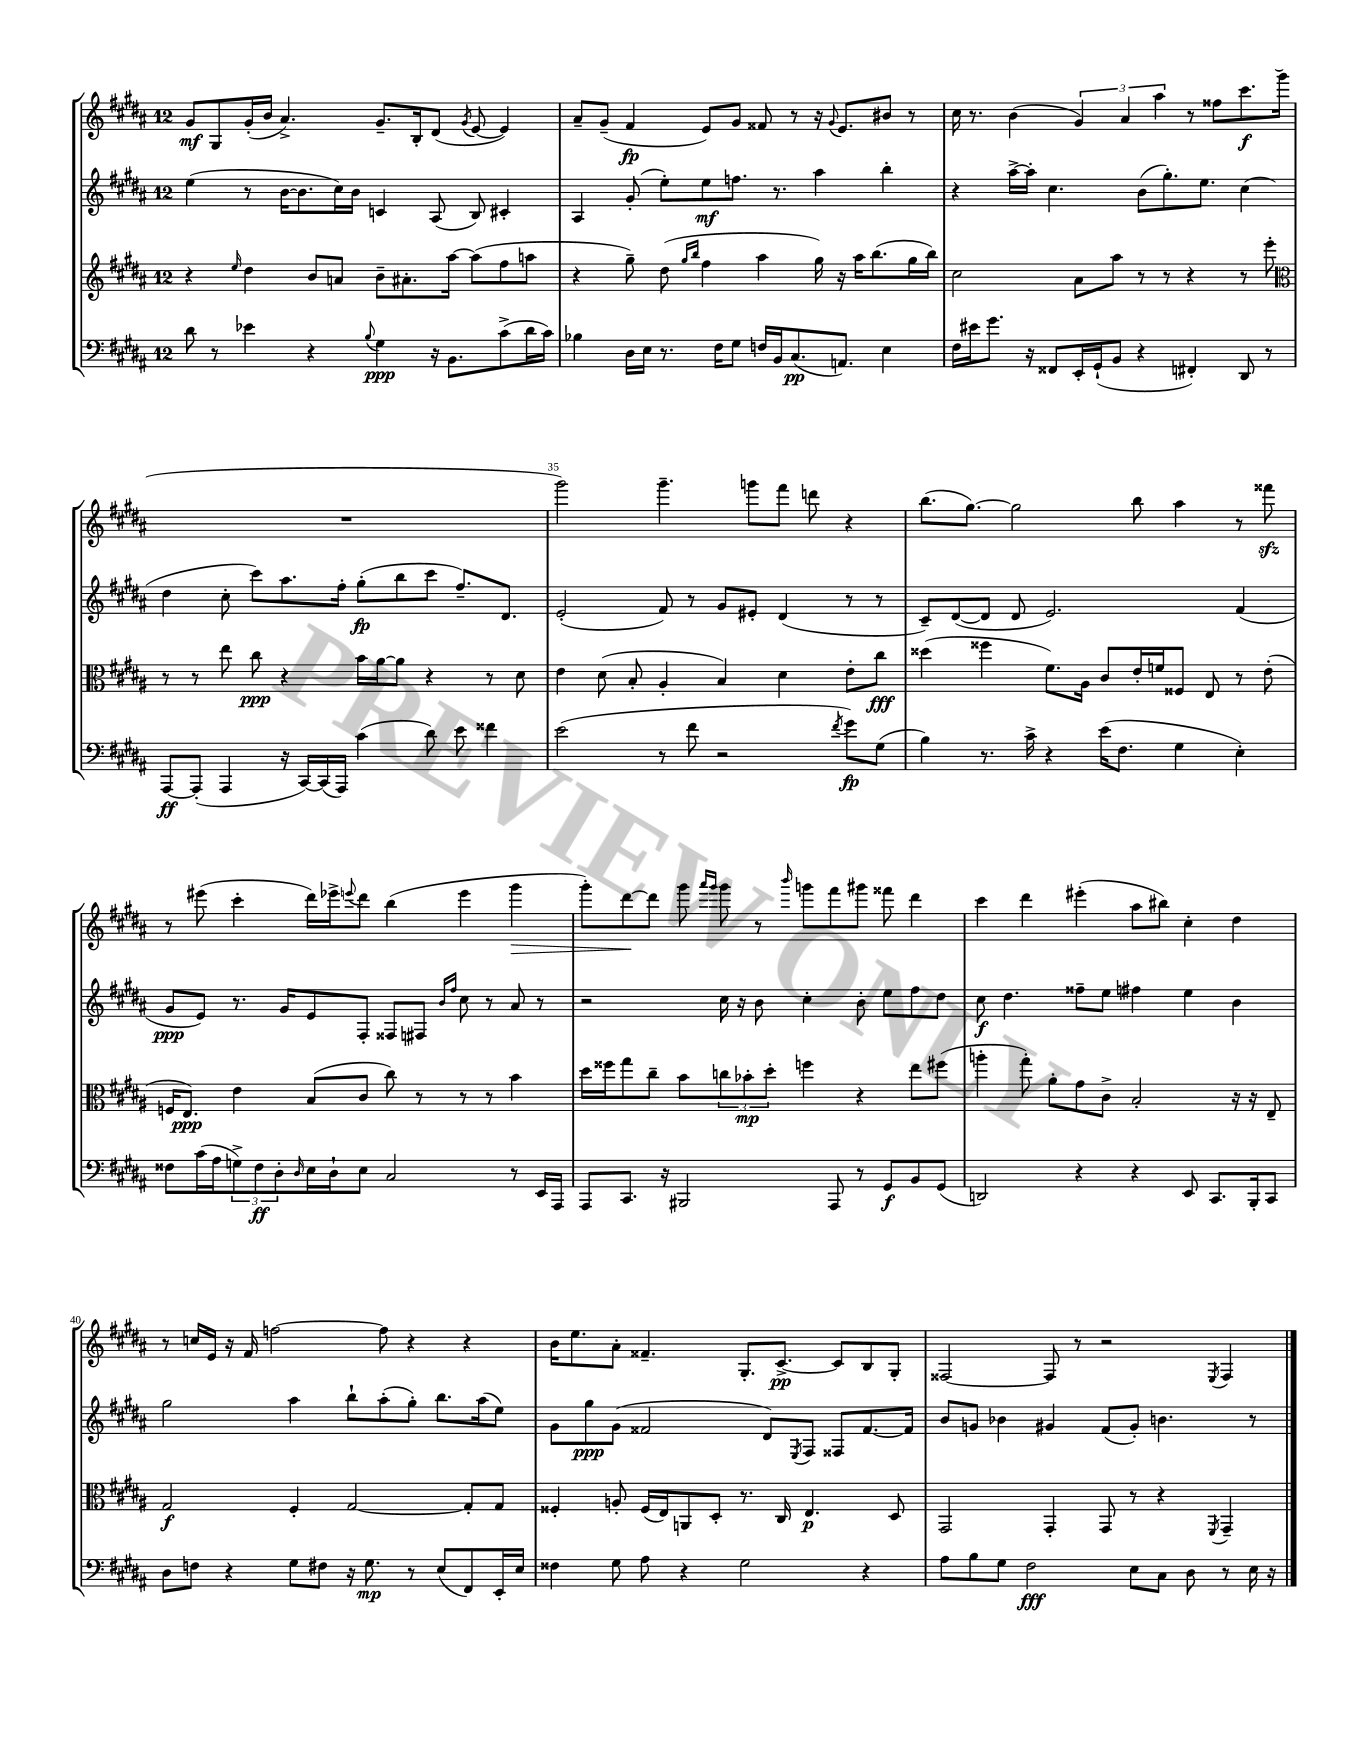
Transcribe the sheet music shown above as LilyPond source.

<<
\new StaffGroup <<
\new Staff = "s0" {
    \clef treble \key b \major \once \override Staff.TimeSignature.style = #'single-digit \time 12/8
    gis'8\mf gis8 gis'16-.( b'16 ais'4.->) gis'8.-- b16-. dis'8( \acciaccatura { gis'8 } e'8~ e'4) |
    ais'8-- gis'8--( fis'4\fp e'8) gis'8 fisis'8 r8 r16 \appoggiatura { gis'8 } e'8. bis'8 r8 |
    cis''16 r8. b'4( \tuplet 3/2 { gis'4) ais'4 ais''4 } r8 fisis''8 cis'''8.\f gis'''16( |
    R1. |
    gis'''2) gis'''4.-- g'''8 fis'''8 d'''8 r4 |
    b''8.( gis''8.~) gis''2 b''8 ais''4 r8 fisis'''8\sfz |
    r8 eis'''8( cis'''4-. dis'''16) ees'''16-> \appoggiatura { e'''8 } dis'''8 b''4( e'''4 gis'''4\> |
    gis'''8-.) dis'''8~\! dis'''8 gis'''8 \grace { ais'''16 gis'''16 } gis'''8 r8 \grace { b'''16 } g'''8 fis'''8 gis'''8 fisis'''8 dis'''4 |
    cis'''4 dis'''4 eis'''4-.( ais''8 bis''8) cis''4-. dis''4 |
    r8 c''16 e'16 r16 fis'16 f''2~ f''8 r4 r4 |
    b'16 e''8. ais'8-. fisis'4.-- gis8.-. cis'8.~->\pp cis'8 b8 gis8-. |
    fisis2~ fisis8 r8 r2 \acciaccatura { e8 } fisis4 \bar "|." |
}
\new Staff = "s1" {
    \clef treble \key b \major \once \override Staff.TimeSignature.style = #'single-digit \time 12/8
    e''4( r8 b'16~ b'8. cis''16) b'16 c'4 ais8( b8) cis'4-. |
    ais4 gis'8-.( e''8-.) e''8\mf f''8. r8. ais''4 b''4-. |
    r4 ais''16~-> ais''16-. cis''4. b'8( gis''8.-.) e''8. cis''4( |
    dis''4 cis''8-. cis'''8) ais''8. fis''16-. gis''8-.\fp( b''8 cis'''8 fis''8.--) dis'8. |
    e'2-.( fis'8) r8 gis'8 eis'8-. dis'4( r8 r8 |
    cis'8--) dis'8~( dis'8 dis'8 e'2.) fis'4( |
    gis'8\ppp e'8) r8. gis'16 e'8 fis8-. fisis8 fis8 \grace { b'16 fis''16 } cis''8 r8 ais'8 r8 |
    r2 cis''16 r16 b'8 cis''4-. b'8-. e''8 fis''8 dis''8 |
    cis''8\f dis''4. fisis''8-- e''8 fis''4 e''4 b'4 |
    gis''2 ais''4 b''8-! ais''8-.( gis''8-.) b''8. ais''16( e''8) |
    gis'8 gis''8\ppp gis'8( fisis'2 dis'8) \acciaccatura { e8 } fis8 fisis8 fisis'8.~ fisis'16 |
    b'8 g'8 bes'4 gis'4 fis'8( gis'8-.) b'4. r8 \bar "|." |
}
\new Staff = "s2" {
    \clef treble \key b \major \once \override Staff.TimeSignature.style = #'single-digit \time 12/8
    r4 \grace { e''16 } dis''4 b'8 a'8 b'8-- ais'8.-. ais''16~ ais''8( fis''8 a''8 |
    r4 gis''8--) dis''8( \grace { gis''16 b''16 } fis''4 ais''4 gis''16) r16 ais''16 b''8.( gis''16 b''16) |
    cis''2 ais'8 ais''8 r8 r8 r4 r8 e'''8-. |
    \clef alto r8 r8 e''8 cis''8\ppp r4 b'16 ais'16~ ais'8 r4 r8 dis'8 |
    e'4 dis'8( b8-. ais4-. b4) dis'4 e'8-. cis''8\fff |
    disis''4( fisis''4 fis'8.) ais16 cis'8 e'16-. f'16 fisis8 e8 r8 e'8-.( |
    f16 e8.\ppp) e'4 b8( cis'8 cis''8) r8 r8 r8 b'4 |
    dis''16 fisis''16 gis''8 cis''8-- b'8 \tuplet 3/2 { c''8 bes'8-.\mp dis''8-. } f''4 r4 e''8 fis''8( |
    a''4-. gis''8-.) ais'8-. gis'8 cis'8-> b2-. r16 r16 e8-- |
    gis2\f fis4-. gis2~ gis8-. gis8 |
    fisis4-. a8-. fisis16( e16) a,8 dis8-. r8. cis16 e4.\p dis8 |
    gis,2 gis,4-. gis,8 r8 r4 \acciaccatura { fis,8 } gis,4-- \bar "|." |
}
\new Staff = "s3" {
    \clef bass \key b \major \once \override Staff.TimeSignature.style = #'single-digit \time 12/8
    dis'8 r8 ees'4 r4 \appoggiatura { b8 } gis4\ppp r16 b,8. cis'8->( dis'16 cis'16) |
    bes4 dis16 e16 r8. fis16 gis8 f16 b,16 cis8.\pp( a,8.) e4 |
    fis16 eis'16 gis'8. r16 fisis,8 e,16-. gis,16-!( b,8 r4 fis,4-.) dis,8 r8 |
    ais,,8~\ff ais,,8-.( ais,,4 r16 cis,16~) cis,16( ais,,16) cis'4( dis'8) e'8 fisis'4 |
    e'2( r8 fis'8 r2 \acciaccatura { fis'8 } gis'8\fp) gis8( |
    b4) r8. cis'16-> r4 e'16( fis8. gis4 e4-.) |
    fisis8 cis'16( ais16 \tuplet 3/2 { g8->) fisis8\ff dis8-. } \grace { dis16 } e16 dis16-! e8 cis2 r8 e,16 ais,,16 |
    ais,,8 cis,8. r16 bis,,2 ais,,8 r8 gis,8\f b,8 gis,8( |
    d,2) r4 r4 e,8 cis,8. b,,16-. cis,8 |
    dis8 f8 r4 gis8 fis8 r16 gis8.\mp r8 e8( fis,8) e,16-. e16 |
    fisis4 gis8 ais8 r4 gis2 r4 |
    ais8 b8 gis8 fis2\fff e8 cis8 dis8 r8 e16 r16 \bar "|." |
}
>>
>>
\layout { \context { \Score currentBarNumber = #31 \override BarNumber.break-visibility = ##(#f #t #t) barNumberVisibility = #(every-nth-bar-number-visible 5) } }
